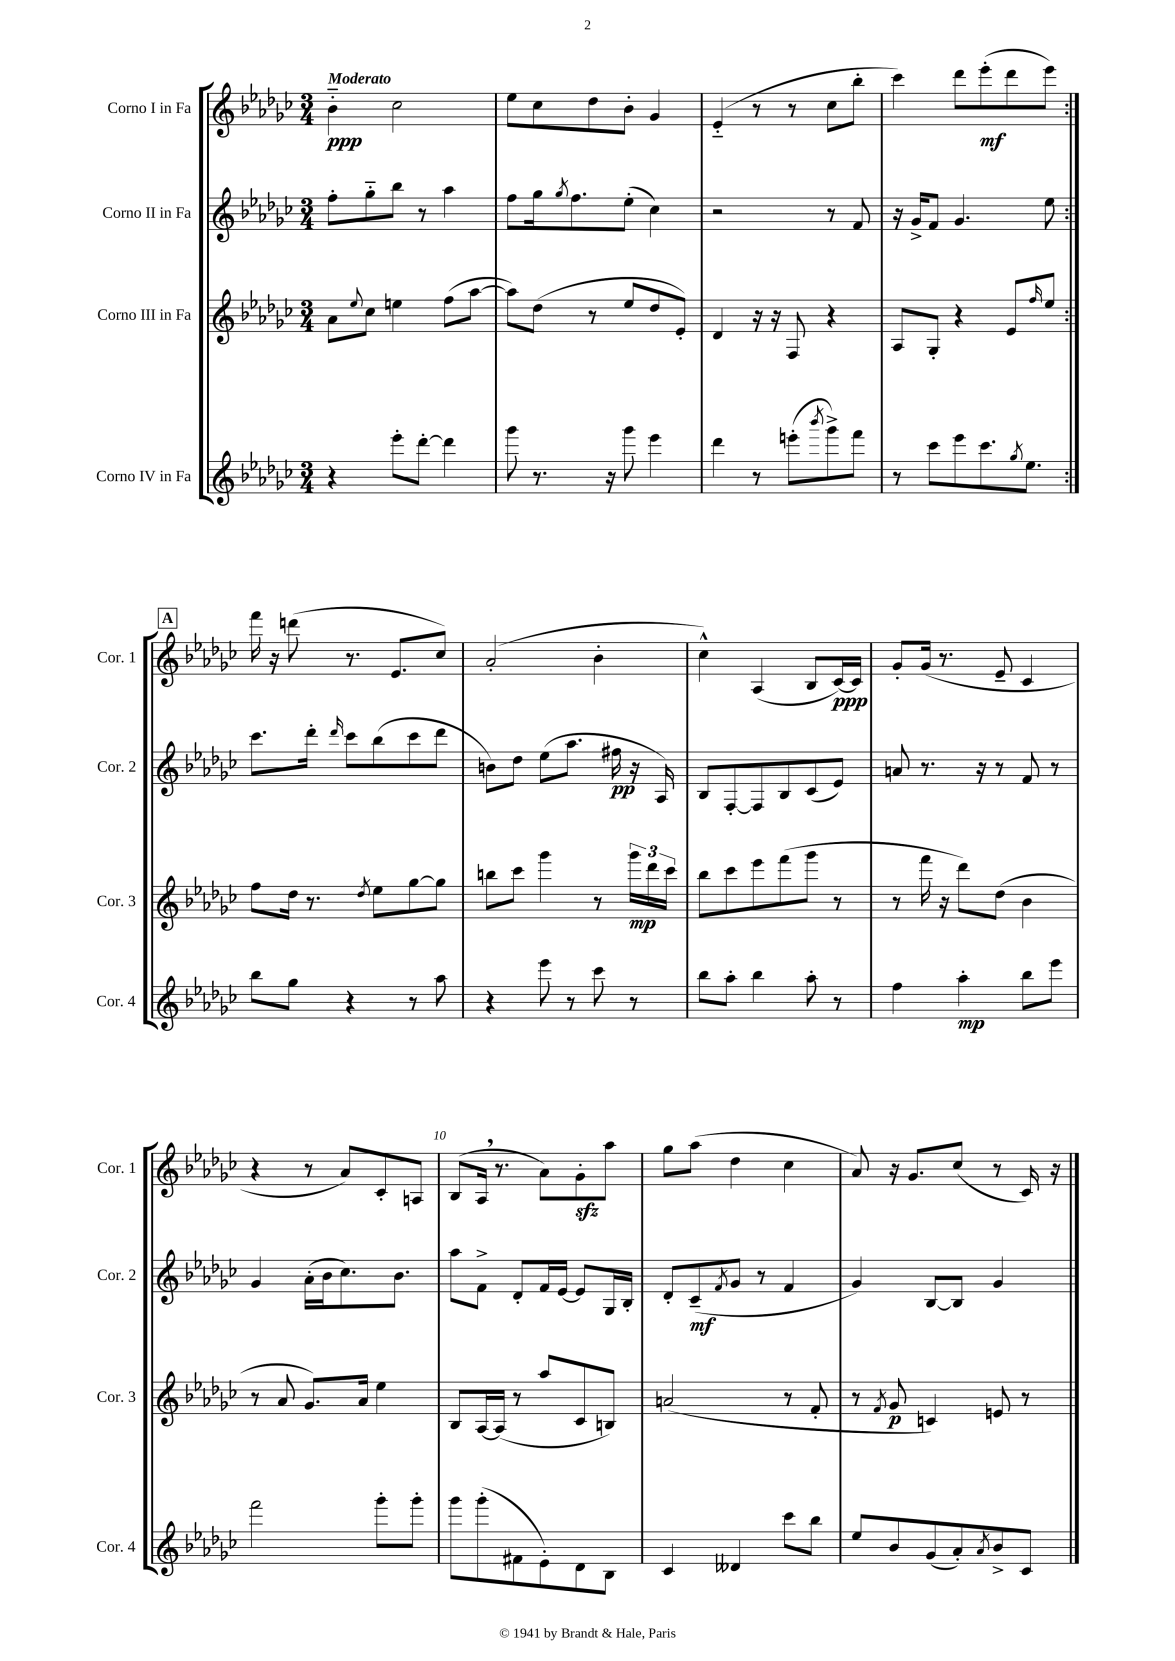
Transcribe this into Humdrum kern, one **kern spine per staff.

**kern	**kern	**kern	**kern
*staff4	*staff3	*staff2	*staff1
*clefG2	*clefG2	*clefG2	*clefG2
*k[b-e-a-d-g-c-]	*k[b-e-a-d-g-c-]	*k[b-e-a-d-g-c-]	*k[b-e-a-d-g-c-]
*M3/4	*M3/4	*M3/4	*M3/4
4r	8a-	8ff'	4b-'~
.	8qqee-	.	.
.	8cc-	8gg-'~	.
8eee-'	4ee	8bb-	2cc-
[8ddd-'	.	8r	.
4ddd-]	(8ff	4aa-	.
.	[8aa-	.	.
=	=	=	=
8ggg-	8aa-])	8ff	8ee-
8.r	(8dd-	16gg-	8cc-
.	.	8qgg-	.
.	.	8.ff	.
.	8r	.	8dd-
16r	.	.	.
8ggg-	8ee-	(8ee-'	8b-'
4eee-	8dd-	4cc-)	4g-
.	8e-')	.	.
=	=	=	=
4ddd-	4d-	2r	(4e-'~
8r	16r	.	8r
.	16r	.	.
(8eee'	8F	.	8r
8qbbb-	.	.	.
8ggg-^)	4r	8r	8cc-
8fff	.	8f	8bb-'
=	=	=	=
8r	8A-	16r	4ccc-)
.	.	16g-^	.
8ccc-	8G-'	8f	.
8eee-	4r	4.g-	8ddd-
8.ccc-	.	.	(8eee-'
.	8e-	.	8ddd-
8qgg-	.	.	.
8.ee-	.	.	.
.	16qqff	.	.
.	8ee-	8ee-	8eee-)
=:|!	=:|!	=:|!	=:|!
8bb-	8ff	8.ccc-	16fff
.	.	.	16r
8gg-	16dd-	.	(8ddd
.	8.r	16ddd-'	.
.	.	16qqddd-	.
4r	.	8ccc-	8.r
.	8qdd-	.	.
.	8ee-	(8bb-	.
.	.	.	8.e-
8r	[8gg-	8ccc-	.
8aa-	8gg-]	8ddd-	8cc-)
=	=	=	=
4r	8bb	8b)	(2a-'
.	8ccc-	8dd-	.
8eee-	4ggg-	(8ee-	.
8r	.	8.aa-	.
8ccc-	8r	.	4b-'
.	.	16ff#	.
8r	24ggg-	16r	.
.	24ddd-	.	.
.	.	16A-)	.
.	24ccc-	.	.
=	=	=	=
8bb-	8bb-	8B-	4cc-^^)
8aa-'	8ccc-	[8F'	.
4bb-	8eee-	8F]	(4A-
.	(8fff	8B-	.
8aa-'	8ggg-	(8c-	8B-
8r	8r	8e-)	[16c-)
.	.	.	16c-]
=	=	=	=
4ff	8r	8a	8g-'
.	16fff	8.r	(16g-
.	16r	.	8.r
4aa-'	8ddd-)	.	.
.	.	16r	.
.	(8dd-	8r	8e-~
8bb-	4b-	8f	4c-
8eee-	.	8r	.
=	=	=	=
2fff	8r	4g-	4r
.	8a-	.	.
.	8.g-)	(16a-'	8r
.	.	16b-	.
.	.	8.cc-)	8a-)
.	16a-	.	.
8ggg-'	4ee-	.	8c-'
.	.	8.b-	.
8ggg-'	.	.	8A
=	=	=	=
8ggg-	8B-	8aa-	(8B-
(8ggg-'	[16A-	8f^	16A-
.	(16A-]	.	8.r
8f#	8r	8d-'	.
8e-')	8aa-	16f	8a-)
.	.	[16e-	.
8d-	8c-	8e-]	8g-'
8B-	8B)	16G-	8aa-
.	.	16B-'	.
=	=	=	=
4c-	(2a	8d-'	8gg-
.	.	(8c-~	(8aa-
.	.	8qf	.
4d--	.	8g-	4dd-
.	.	8r	.
8ccc-	8r	4f	4cc-
8bb-	8f'	.	.
=	=	=	=
8ee-	8r	4g-)	8a-)
.	8qf	.	.
8b-	8g-	.	16r
.	.	.	8.g-
(8g-	4c)	[8B-	.
8a-')	.	8B-]	(8cc-
8qa-	.	.	.
8b-^	8e	4g-	8r
8c-	8r	.	16c-)
.	.	.	16r
==	==	==	==
*-	*-	*-	*-
